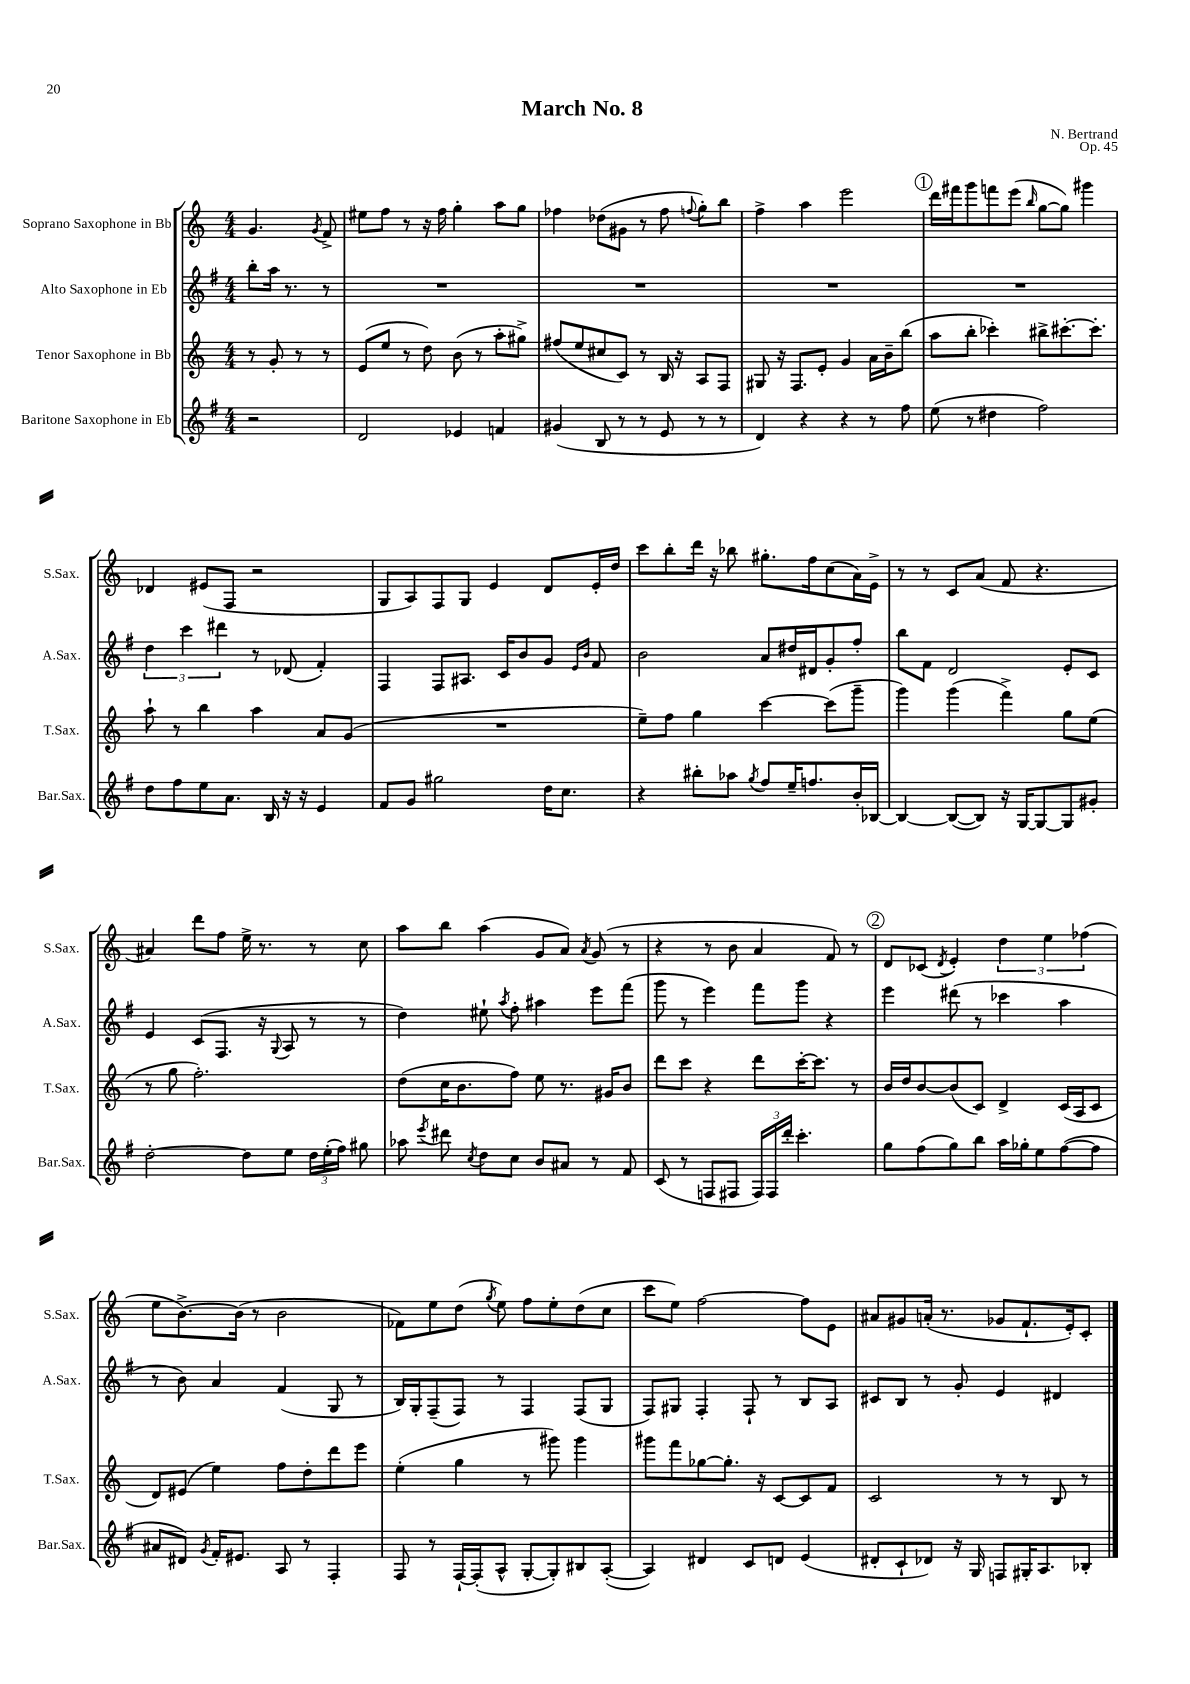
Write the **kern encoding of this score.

**kern	**kern	**kern	**kern
*part4	*part3	*part2	*part1
*staff4	*staff3	*staff2	*staff1
*I"Baritone Saxophone in Eb	*I"Tenor Saxophone in Bb	*I"Alto Saxophone in Eb	*I"Soprano Saxophone in Bb
*I'Bar.Sax.	*I'T.Sax.	*I'A.Sax.	*I'S.Sax.
*clefG2	*clefG2	*clefG2	*clefG2
*k[f#]	*k[]	*k[f#]	*k[]
*M4/4	*M4/4	*M4/4	*M4/4
=	=	=	=
2r	8r	8bb'\L	4.g/
.	8g'/	16aa\Jk	.
.	.	8.r	.
.	8r	.	.
.	.	.	8qg/
.	8r	8r	8f^/
=1	=1	=1	=1
2d/	(8e/L	1r	8ee#X\L
.	8ee/J	.	8ff\J
.	8r	.	8r
.	8dd\)	.	16r
.	.	.	16ff\
4e-X/	(8b\	.	4gg'\
.	8r	.	.
4fn/	8aa'\L	.	8aa\L
.	8gg#X^\J)	.	8gg\J
=2	=2	=2	=2
(4g#X/	(8ff#X/L	1r	4ff-X\
.	8ee/	.	.
8B/	8cc#X/	.	(8dd-X\L
8r	8c/J)	.	8g#X\J
8r	8r	.	8r
8e/	16B/	.	8ff-\
.	16r	.	.
.	.	.	8qqffn/
8r	8A/L	.	8gg'\L)
8r	8F/J	.	8bb\J
=3	=3	=3	=3
4d/)	8G#X/	1r	4ff^\
.	16r	.	.
.	8.F/L	.	.
4r	.	.	4aa\
.	8e'/J	.	.
4r	4g/	.	2eee\
8r	16a\LL	.	.
.	16b~\J	.	.
8ff#\	(8bb\J	.	.
!!LO:REH:place=s1:t=1
=4	=4	=4	=4
(8ee\	8aa\L	1r	16ddd\LL
.	.	.	16fff#X\J
8r	8bb'\J	.	8ggg\
4dd#X\	4ccc-X'\)	.	8fffn\
.	.	.	(8eee\J
.	.	.	16qqbb/
2ff#\)	8bb#X^\L	.	[8gg\L
.	[8.ccc#X'\	.	8gg\J])
.	.	.	4ggg#X\
.	8.ccc#'\J]	.	.
!!LO:LB:g=z
=5	=5	=5	=5
8dd\L	8aa`\	6dd\	4d-X/
8ff#\	8r	.	.
.	.	6ccc\	.
8ee\	4bb\	.	(8e#X/L
.	.	6ddd#X\	.
8.a\J	.	.	8F/J
.	4aa\	8r	2r
16B/	.	.	.
16r	.	(8d-X/	.
16r	.	.	.
4e/	8a/L	4f#'/)	.
.	(8g/J	.	.
=6	=6	=6	=6
8f#/L	1r	4F#/	8G/L
8g/J	.	.	8A/)
2gg#X\	.	8F#/L	8F/
.	.	8.A#X/J	8G/J
.	.	.	4e/
.	.	16c/KL	.
.	.	8b/	.
16dd\KL	.	8g/J	8d/L
8.cc\J	.	.	.
.	.	16qqe/LL	.
.	.	16qqb/JJ	.
.	.	8f#/	16e'/L
.	.	.	16dd/JJ
=7	=7	=7	=7
4r	8ee~\L)	2b\	8ccc\L
.	8ff\J	.	8bb'\
8bb#X'\L	4gg\	.	16ddd\Jk
.	.	.	16r
8aa-X\J	.	.	8bb-X\
8qgg/	.	.	.
8ff#/L	[4ccc\	8a/L	8.gg#X'\L
16ee~/K	.	16dd#X/L	.
8.ffn/	.	16d#X/J	16ff\k
.	(8ccc\L]	8g'/	(8cc\
16b'/L	8ggg~\J	8ff#'/J	16a\L)
[16B-X/JJ	.	.	16e^\JJ
=8	=8	=8	=8
4B-/_	4ggg\)	8bb\L	8r
.	.	8f#\J	8r
(8B-/L_	(4ggg\	2d/	8c/L
8B-/J])	.	.	(8a/J
16r	4fff^\)	.	8f/
[16G/KL	.	.	.
8G/_	.	.	4.r
8G/]	8gg\L	8e'/L	.
8g#X'/J	(8ee\J	8c/J	.
!!LO:LB:g=z
=9	=9	=9	=9
[2dd'\	8r	4e/	4a#X/)
.	8gg\	.	.
.	2.ff'\)	(8c/L	8ddd\L
.	.	8.F#/J	8ff\J
8dd\L]	.	.	16ee^\
.	.	16r	8.r
.	.	8qqG/	.
8ee\J	.	8A/	.
24dd\LL	.	8r	8r
(24ee'\	.	.	.
24ff#\JJ)	.	.	.
8gg#X\	.	8r	8cc\
=10	=10	=10	=10
8aa-X\	(8dd\L	4dd\)	8aa\L
8qeee/	.	.	.
8ddd#X\	16cc\K	.	8bb\J
.	8.b\	.	.
8qcc/	.	.	.
8dd\L	.	8ee#X`\	(4aa\
.	.	8qaa/	.
8cc\J	8ff\J)	8ff#'\	.
8b/L	8ee\	4aa#X\	8g/L
8a#X/J	8.r	.	8a/J)
.	.	.	8qa/
8r	.	8eee\L	(8g/
.	16g#X/KL	.	.
8f#/	8b/J	(8fff#\J	8r
=11	=11	=11	=11
(8c/	8ddd\L	8ggg\	4r
8r	8ccc\J	8r	.
8Fn/L	4r	4eee\)	8r
8F#X/J	.	.	8b\
24F#/LL)	8ddd\L	8fff#\L	4a/
24F#/	.	.	.
24ddd'/JJ	.	.	.
4.ccc'\	[16ccc'\K	8ggg\J	.
.	8.ccc\J]	.	.
.	.	4r	8f/)
.	8r	.	8r
!!LO:REH:place=s1:t=2
=12	=12	=12	=12
8gg\L	16b/LL	4eee\	8d/L
.	16dd/J	.	.
(8ff#\	[8b/	.	(8c-X/J
.	.	.	8qd/
8gg\)	(8b/]	(8ddd#X\	4e'/)
8bb\J	8c/J)	8r	.
16aa\LL	4d^/	4ccc-X\	6dd\
16gg-X'\J	.	.	.
8ee\	.	.	.
.	.	.	6ee\
([8ff#\	(16c/LL	4aa\	.
.	16A/J	.	.
.	.	.	(6ff-X\
8ff#\J]	8c/J	.	.
!!LO:LB:g=z
=13	=13	=13	=13
8a#X/L	8d/L)	8r	8ee\L
8d#X/J)	(8e#X/J	8b\)	[8.b^\)
8qg/	.	.	.
16f#'/KL	4ee\)	4a/	.
8.e#X/J	.	.	(16b\Jk]
.	.	.	8r
8A/	8ff\L	(4f#/	2b\
8r	8dd'\	.	.
4F#'/	8ddd\	8G/	.
.	8eee\J	8r	.
=14	=14	=14	=14
8F#/	(4ee'\	16B/LL)	8f-X\L)
.	.	16G'/J	.
8r	.	(8F#~/	8ee\
[16F#`/LL	4gg\	8F#/J)	(8dd\J
(16F#'/J]	.	.	.
.	.	.	8qgg/
8A^^/J	.	8r	8ee\)
[8G'/L	8r	4F#/	8ff\L
8G'/])	8ggg#X\)	.	8ee'\
8B#X/	4ggg#\	(8F#/L	(8dd\
([8A'/J	.	8G/J	8cc\J
=15	=15	=15	=15
4A/])	8ggg#X\L	8F#/L)	8ccc\L
.	8fff\	8G#X/J	8ee\J)
4d#X/	[8gg-X\	4F#'/	[2ff\
.	8.gg-'\J]	.	.
8c/L	.	8F#`/	.
.	16r	.	.
8dn/J	[8c/L	8r	.
(4e/	8c/]	8B/L	8ff\L]
.	8f/J	8A/J	8e\J
=16	=16	=16	=16
8d#X'/L	2c/	8c#X/L	8a#X/L
8c`/	.	8B/J	8g#X/
8d-X/J)	.	8r	(16an'/Jk
.	.	.	8.r
16r	.	8g'/	.
16G/	.	.	.
8Fn/L	8r	4e/	8g-X/L
16G#X'/K	8r	.	8.f`/
8.A/	.	.	.
.	8B/	4d#X/	.
.	.	.	16e'/k)
8B-X'/J	8r	.	8c'/J
==	==	==	==
*-	*-	*-	*-
